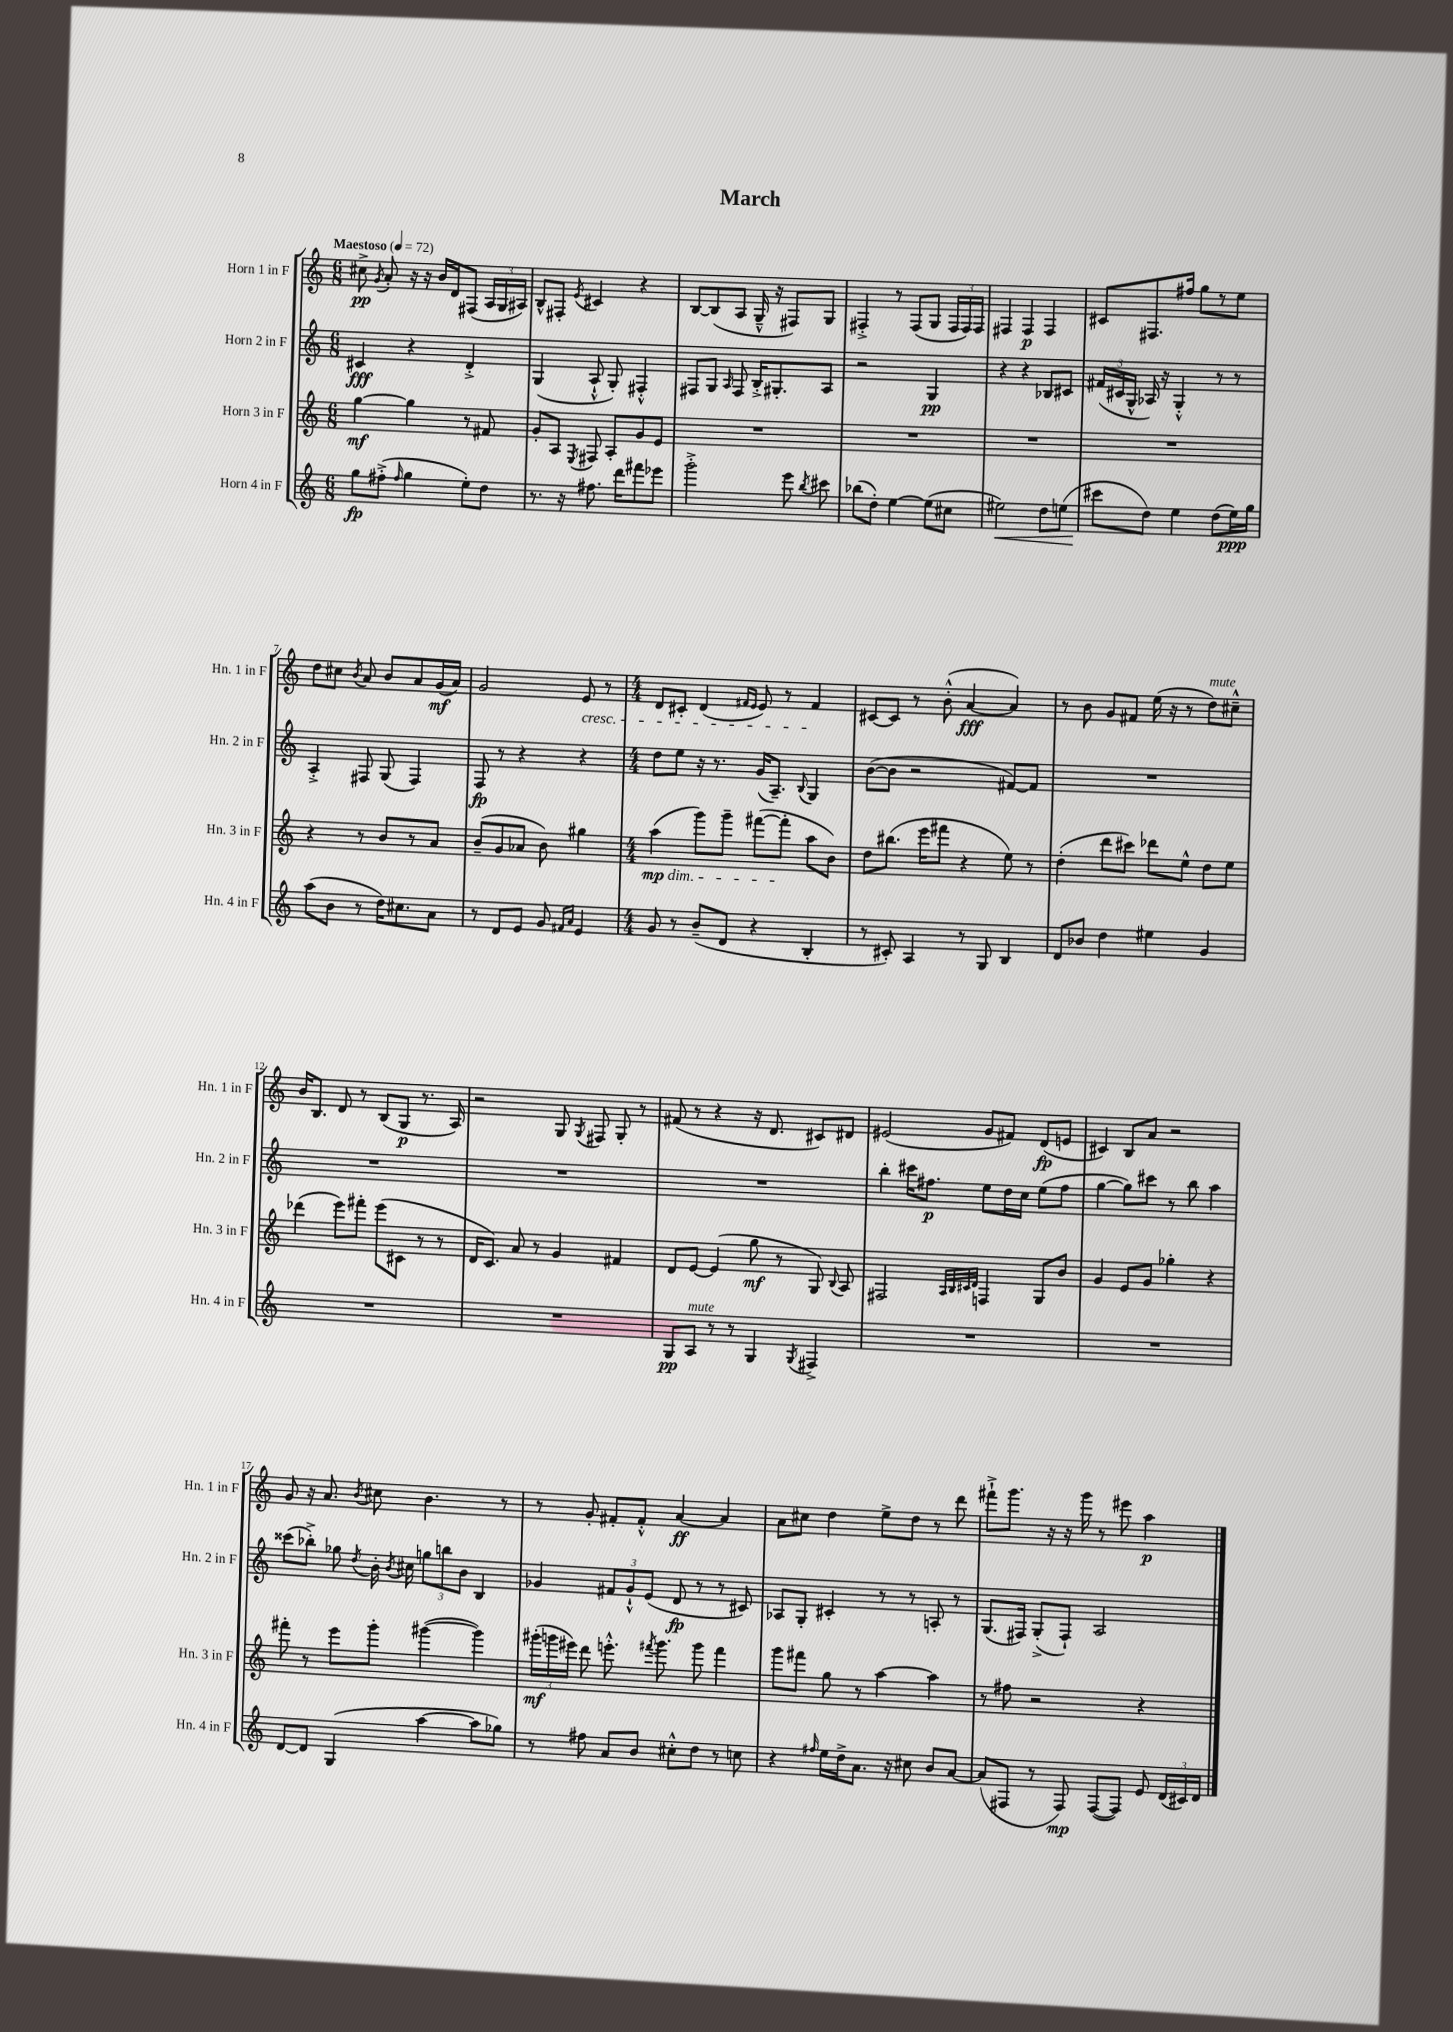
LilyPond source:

\header { title = "March" }
<<
\new StaffGroup <<
\new Staff = "s0" \with { instrumentName = "Horn 1 in F" shortInstrumentName = "Hn. 1 in F" } {
    \clef treble \key c \major \numericTimeSignature \time 6/8 \tempo "Maestoso" 4 = 72
    \autoBeamOff cis''8->\pp \acciaccatura { g'8 } a'8-. r16 r16 b'16[ d'16 fis8]( \tuplet 3/2 { a16[ g16 ais16]) } |
    b8[-^ fis8]-. \acciaccatura { e'8 } cis'4 r4 |
    b8[~ b8( a8] g16---^ r16 fis8[) g8] |
    fis4-.-> r8 fis8[( g8] \tuplet 3/2 { fis16[ fis16) fis16] } |
    fis4 fis4\p fis4 |
    cis'8[ fis8. fis''16] g''8[ r8 e''8] |
    d''8[ cis''8] \acciaccatura { b'8 } a'8 b'8[ a'8 g'16\mf( a'16]) |
    g'2 e'8\cresc r8 |
    \numericTimeSignature \time 4/4 d'8[ cis'8]-. d'4( \grace { fis'16[ e'16] } e'8) r8 fis'4\! |
    cis'8[~ cis'8] r8 b'8-.-^( a'4~\fff a'4) |
    r8 b'8 g'8[ fis'8] e''16( r16 r8 d''8[^\markup { \italic "mute" }) cis''8]---^ |
    b'16[ b8.] d'8 r8 b8[( g8]\p r8. a16) |
    r2 g8 \acciaccatura { g8 } fis8 g8-. r8 |
    fis'8( r8 r4 r16 d'8. cis'8[) dis'8] |
    eis'2( g'8[ fis'8]) d'8[\fp( e'8] |
    cis'4) b8[ a'8] r2 |
    g'8 r16 a'8. \acciaccatura { b'8 } cis''8 b'4. r8 |
    r8 g'8-. fis'8[-. fis'8]-.-^ a'4~\ff a'4 |
    a'8[ cis''8] d''4 e''8[-> d''8] r8 d'''8 |
    fis'''8[-!-> g'''8.] r16 r16 g'''16 r8 eis'''8 a''4\p \bar "|." |
}
\new Staff = "s1" \with { instrumentName = "Horn 2 in F" shortInstrumentName = "Hn. 2 in F" } {
    \clef treble \key c \major \numericTimeSignature \time 6/8
    \autoBeamOff cis'4\fff r4 d'4-.-> |
    g4( a8-!-^ g8-.) fis4-.-^ |
    fis8[ g8] \grace { a16 } fis8 b16[-.-> gis8.-. a8] |
    r2 g4\pp |
    r4 r4 bes8[ cis'8] |
    \tuplet 3/2 { fis'16[( cis'16 g16]-^ } aes16) r16 g4-.-^ r8 r8 |
    a4-.-> fis8 g8( fis4) |
    f8\fp r8 r4 r4 |
    \numericTimeSignature \time 4/4 d''8[ e''8] r16 r8. g'16[( a8.]--) \appoggiatura { b8 } g4 |
    b'8[~( b'8] r2 fis'8[~) fis'8] |
    R1 |
    R1 |
    R1 |
    R1 |
    b''4-. cis'''16[ fis''8.]\p e''8[ d''16 c''16] e''8[( fis''8] |
    g''4~ g''8[) cis'''8] r8 b''8 a''4 |
    cisis'''8[( bes''8]-.->) ges''8 \acciaccatura { d''8 } b'16-. \acciaccatura { b'8 } cis''16 \tuplet 3/2 { g''8[ b''8 b'8] } b4 |
    ges'4 \tuplet 3/2 { fis'8[ ges'8-!-^ e'8]( } d'8\fp r8 r8 cis'8) |
    aes8[ g8]-. cis'4-. r8 r8 a8-. r8 |
    g8.[( fis16]) g8[-.->( fis8]-!) a2 \bar "|." |
}
\new Staff = "s2" \with { instrumentName = "Horn 3 in F" shortInstrumentName = "Hn. 3 in F" } {
    \clef treble \key c \major \numericTimeSignature \time 6/8
    \autoBeamOff g''4~\mf g''4 r8 fis'8 |
    g'8[-. a8] \acciaccatura { e8 } fis8 a8[-. g'8 e'8] |
    R2. |
    R2. |
    R2. |
    R2. |
    r4 r8 b'8[ r8 a'8] |
    b'8[--( g'8 aes'8] b'8) gis''4 |
    \numericTimeSignature \time 4/4 a''4\mp\dim( g'''8[) g'''8]-- fis'''8[~( fis'''8]-.\! a''8[ b'8]) |
    d''8[ bis''8.]( e'''16[ fis'''8] r4 e''8) r8 |
    d''4-.( d'''8[ cis'''8]) des'''8[ e''8]-^ d''8[ e''8] |
    des'''4( e'''8[) fis'''8]-. e'''8[( cis'8] r8 r8 |
    d'16[ c'8.]) a'8 r8 g'4 fis'4 |
    d'8[ e'8]~ e'4( g''8\mf r8 g8) \appoggiatura { b8 } a8 |
    fis2 \grace { a32[ b32 cis'32 d'32] } f4 g8[ b'8] |
    g'4 e'8[ g'8] ges''4-. r4 |
    fis'''8-. r8 e'''8[ g'''8]-. gis'''4~( gis'''4) |
    \tuplet 3/2 { gis'''16[-.\mf( g'''16 eis'''16]) } d'''8 e'''8.-.-^ \acciaccatura { fis'''8 } g'''8. g'''8 fis'''4 |
    g'''8[ fis'''8] g''8 r8 a''4~ a''4 |
    r8 fis''8 r2 r4 \bar "|." |
}
\new Staff = "s3" \with { instrumentName = "Horn 4 in F" shortInstrumentName = "Hn. 4 in F" } {
    \clef treble \key c \major \numericTimeSignature \time 6/8
    \autoBeamOff g''8[\fp fis''8]-.->( \grace { fis''16 } g''4 e''8[-.) d''8] |
    r8. r16 fis''8. d'''16[ fis'''8 ees'''8] |
    g'''2-.-> e'''8 \acciaccatura { b''8 } cis'''8 |
    bes''8[( d''8]-.) e''4~ e''8[( cis''8] |
    eis''2\<) d''8[ e''8]( |
    cis'''8[\! d''8]) e''4 d''8[( e''16\ppp) g''16] |
    a''8[( b'8] r8 d''16[) cis''8. a'8] |
    r8 d'8[ e'8] g'8 \grace { fis'16[ a'16] } e'4 |
    \numericTimeSignature \time 4/4 g'8 r8 b'8[--( d'8] r4 b4-. |
    r8 cis'8-.) a4 r8 g8 b4 |
    d'8[ bes'8] d''4 eis''4 g'4 |
    R1 |
    R1 |
    g8[\pp a8]^\markup { \italic "mute" } r8 r8 g4 \acciaccatura { g8 } fis4-> |
    R1 |
    R1 |
    d'8[~ d'8] g4( a''4~ a''8[ ges''8]) |
    r8 fis''8 a'8[ b'8] cis''8[-.-^ d''8] r8 c''8 |
    r4 \grace { fis''16 } e''16[ d''16-> a'8.] r16 cis''8 b'8[ a'8]~ |
    a'8[( fis8] r8 fis8\mp) fis8[~( fis8]) e'8 \tuplet 3/2 { d'16[( cis'16) d'16] } \bar "|." |
}
>>
>>
